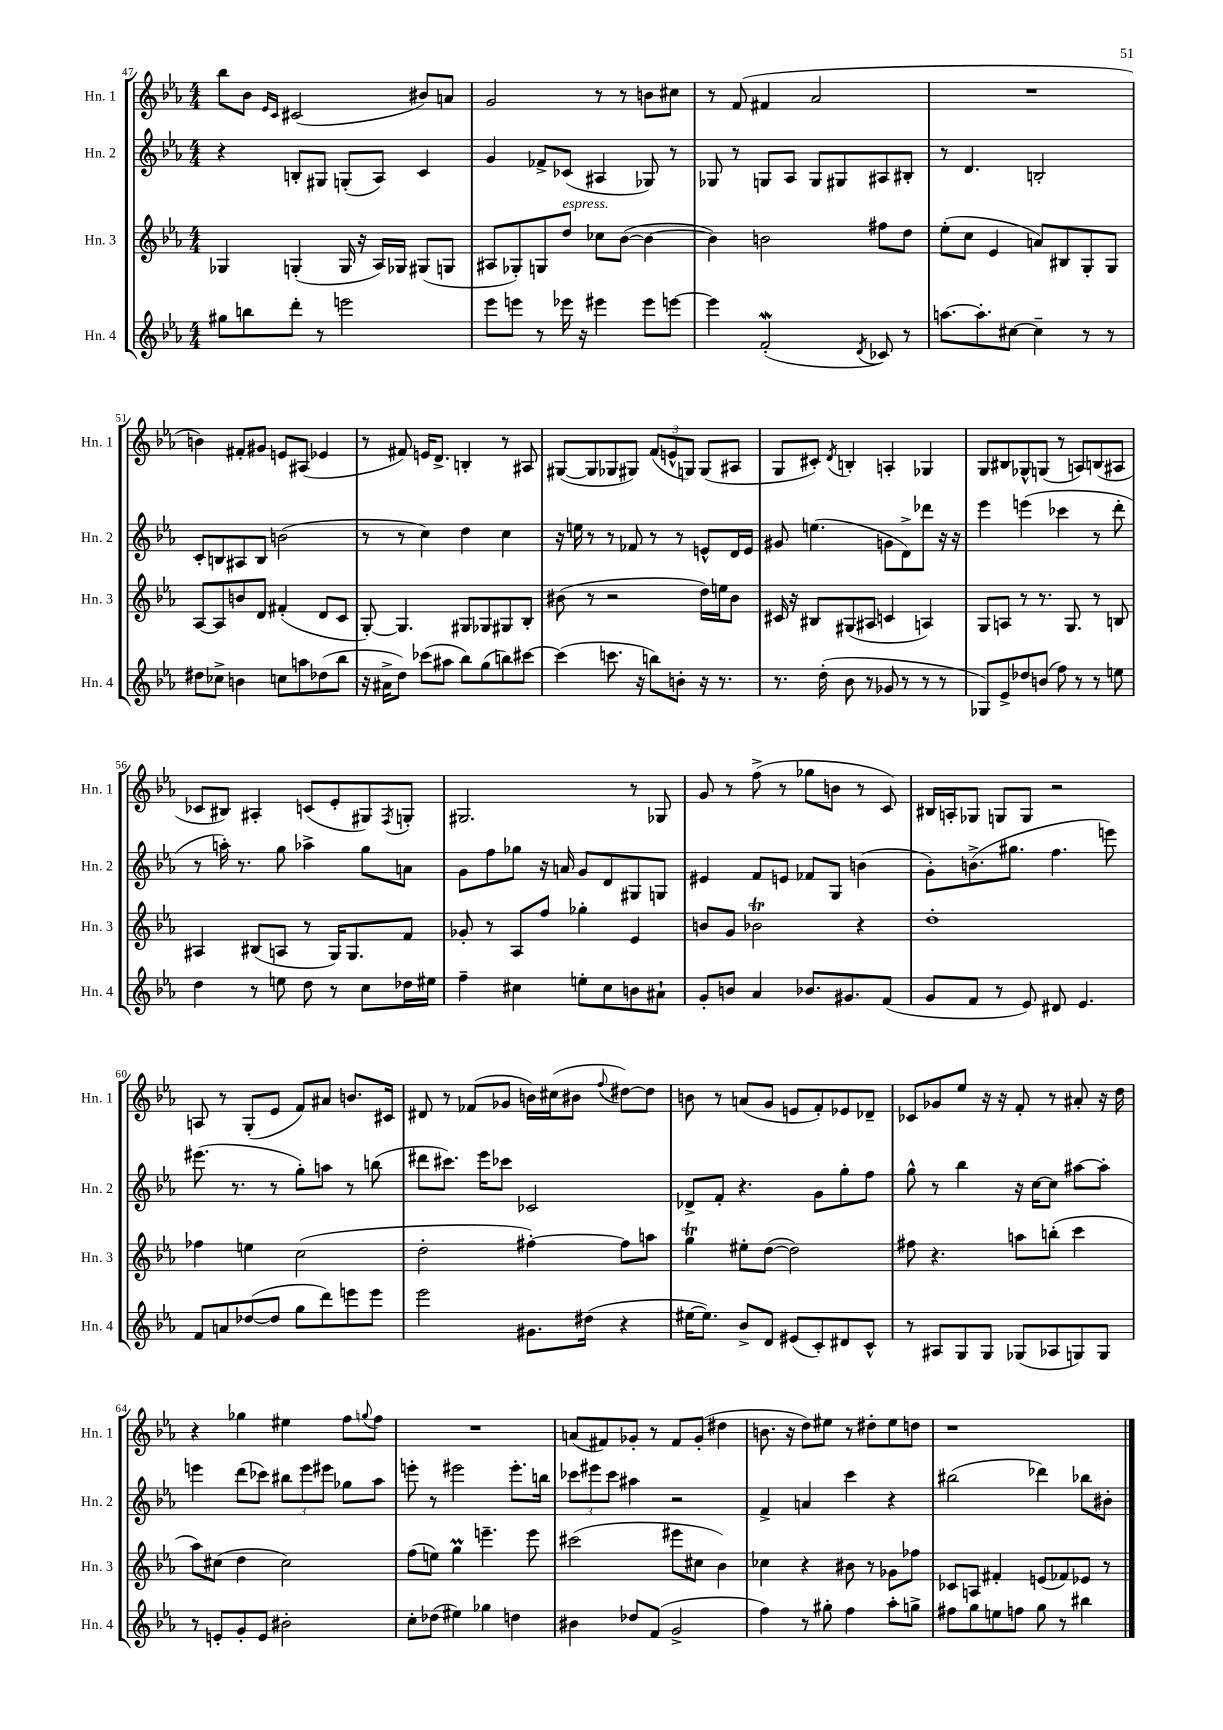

**kern	**kern	**kern	**kern
*staff4	*staff3	*staff2	*staff1
*clefG2	*clefG2	*clefG2	*clefG2
*k[b-e-a-]	*k[b-e-a-]	*k[b-e-a-]	*k[b-e-a-]
*M4/4	*M4/4	*M4/4	*M4/4
8gg#	4G-	4r	8bb-
8bb	.	.	8b-
.	.	.	16qqe-
.	.	.	16qqc
8ddd'	(4G'	8B'	(2c#
8r	.	8G#	.
2eee	16G	(8G'	.
.	16r	.	.
.	16A-)	8A-)	.
.	16G-	.	.
.	(8G#	4c	8b#)
.	8G	.	8a
=	=	=	=
8eee-	8A#	4g	2g
8eee	8G-')	.	.
8r	8G	8f-^	.
16eee-	8dd	(8c-	.
16r	.	.	.
4eee#	8cc-	4A#	8r
.	([8b-	.	8r
8eee#	4b-_	8G-)	8b
[8eee	.	8r	8cc#
=	=	=	=
4eee]	4b-])	8G-	8r
.	.	8r	(8f
(2f'	2b	8G	4f#
.	.	8A-	.
.	.	8G	2a-
.	.	8G#	.
8qd	.	.	.
8c-)	8ff#	8A#	.
8r	8dd	8B#'	.
=	=	=	=
[8.aa	(8ee-'	8r	1r
.	8cc	4.d	.
8.aa']	.	.	.
.	4e-	.	.
[8cc#	.	.	.
4cc#~]	8a)	2B'	.
.	8B#	.	.
8r	8G'	.	.
8r	8G	.	.
=	=	=	=
8dd#	[8A-	8c'	4b)
8cc-^	8A-]	8B	.
4b	8b	8A#	8f#'
.	8d	8B	8g#
8cc	(4f#'	(2b	8e
8aa	.	.	(8A#
(8dd-	8d	.	4e-
8bb-	8c	.	.
=	=	=	=
16r	[8G')	8r	8r
16a#^	.	.	.
8dd)	4.G]	8r	8f#)
(8ccc-	.	4cc)	16e
.	.	.	8.d^
8aa#	.	.	.
8bb-)	8G#	4dd	4B'
(8gg	8G-	.	.
8bb)	8G#	4cc	8r
[8ccc#	8B-'	.	8A#
=	=	=	=
(4ccc#]	(8b#	16r	([8G#
.	.	16ee	.
.	8r	8r	8G#]
8.ccc	2r	8r	8G-
.	.	8f-	8G#)
16r	.	.	.
8bb)	.	8r	(12f
.	.	.	12e^^
8b'	.	8r	.
.	.	.	12G)
16r	16dd)	8e^^	(8G
8.r	16ee	.	.
.	8b#	16d	8A#
.	.	16e	.
=	=	=	=
8.r	16c#	8g#	8G
.	16r	.	.
.	8B#	(4.ee	8c#')
(16dd'	.	.	.
.	.	.	8qd
8b-	(8G#	.	4B'
8r	8A#	.	.
8g-	4c	8g	4A'
8r	.	8d^)	.
8r	4A)	8ddd-	4G-
8r	.	16r	.
.	.	16r	.
=	=	=	=
8G-)	8G	4eee-	8G
8e-^	8A	.	8B#
8dd-	8r	(4eee	8G-^^
(8b	8.r	.	(8G
8ff)	.	4ccc-	8r
.	8.G	.	.
8r	.	.	8A)
8r	8r	8r	(8B
8ee	8B	8ddd'	8A#
=	=	=	=
4dd	4A#	8r	8c-
.	.	16aa')	8B#)
.	.	8.r	.
8r	(8B#	.	4A#'
8ee	8A	8gg	.
8dd	8r	4aa-^	(8c
8r	16G)	.	8e-'
.	8.G	.	.
8cc	.	8gg	8G#)
.	.	.	8qF
16dd-	8f	8a	8G'
16ee#	.	.	.
=	=	=	=
4ff~	8g-'	8g	2.G#
.	8r	8ff	.
4cc#	8A-	8gg-	.
.	8ff	16r	.
.	.	16a	.
8ee'	4gg-'	8g	.
8cc#	.	8d	.
8b	4e-	8G#	8r
8a#`	.	8G	8G-
=	=	=	=
8g'	8b	4e#	8g
8b	8g	.	8r
4a-	2b-	8f	(8ff^
.	.	8e	8r
8.b-	.	8f-	8gg-
.	.	8G	8b
8.g#	.	.	.
.	4r	(4b	8r
(8f	.	.	8c)
=	=	=	=
8g	1dd'	8g')	16B#
.	.	.	16A'
8f	.	(8.b^	8G-
8r	.	.	8G
.	.	8.gg#	.
8e-)	.	.	8G
8d#	.	4.ff	2r
4.e-	.	.	.
.	.	8eee)	.
=	=	=	=
8f	4ff-	(8.eee#	8A
8a	.	.	8r
.	.	8.r	.
([8dd-	4ee	.	(8G'
8dd-]	.	8r	8e-
8gg	(2cc	8gg')	8f)
8ddd)	.	8aa	8a#
8eee	.	8r	8.b
8eee	.	(8bb	.
.	.	.	16c#
=	=	=	=
2eee-	2dd'	8ddd#	8d#
.	.	8.ccc#)	8r
.	.	.	(8f-
.	.	16eee-	.
.	.	8ccc-	8g-
8.g#	[4ff#')	2c-	16b)
.	.	.	(16cc#
.	.	.	8b#
(16dd#	.	.	.
.	.	.	8qqff
4r	8ff#]	.	[8dd#)
.	8aa	.	8dd#]
=	=	=	=
[16ee#	4gg	8d-^	8b
8.ee#])	.	.	.
.	.	8f'	8r
8b-^	8ee#'	4.r	(8a
8d	([8dd	.	8g
(8e#	2dd])	.	8e
8c')	.	8g	8f')
8d#	.	8gg'	8e-
8c^^	.	8ff	8d-~
=	=	=	=
8r	8ff#	8gg^^	8c-
8A#	4.r	8r	8g-
8G	.	4bb-	8ee-
8G	.	.	16r
.	.	.	16r
(8G-	8aa	16r	8f'
.	.	[16cc	.
8A-	(8bb'	8cc]	8r
8G)	4ccc	[8aa#	8a#'
8G	.	8aa#']	16r
.	.	.	16dd
=	=	=	=
8r	8aa-)	4eee	4r
8e'	(8cc#	.	.
8g'	4dd	(8ddd	4gg-
8e	.	8ccc-)	.
2b#'	2cc#)	12bb#	4ee#
.	.	12eee	.
.	.	12eee#	.
.	.	8gg-	8ff
.	.	.	8qqgg
.	.	8aa-	8ff
=	=	=	=
8cc'	(8ff	8eee'	1r
(8dd-	8ee)	8r	.
4ee#)	4gg	2eee#	.
4gg-	4.eee~	.	.
4dd	.	8.eee#'	.
.	8eee	.	.
.	.	16bb	.
=	=	=	=
4b#	(2ccc#	12ccc-	(8a
.	.	12eee#	.
.	.	.	8f#)
.	.	12ccc-	.
8dd-	.	4aa#	8g-'
(8f	.	.	8r
2g^	8eee#	2r	8f#
.	8cc#	.	(8g-'
.	4b-)	.	4dd#
=	=	=	=
4ff)	4cc-	4f^	8.b
.	.	.	16r
8r	4r	4a	8dd)
8gg#'	.	.	8ee#
4ff	8b#	4ccc	8r
.	8r	.	8dd#'
8aa-'	8g-	4r	8ee#
8gg^	8ff-	.	8dd
=	=	=	=
8ff#	8c-	(2bb#	1r
8gg	8A	.	.
8ee	4f#'	.	.
8ff	.	.	.
8gg	(8e	4ddd-)	.
8r	8f-)	.	.
4bb#	8e-	8bb-	.
.	8r	8b#'	.
==	==	==	==
*-	*-	*-	*-
